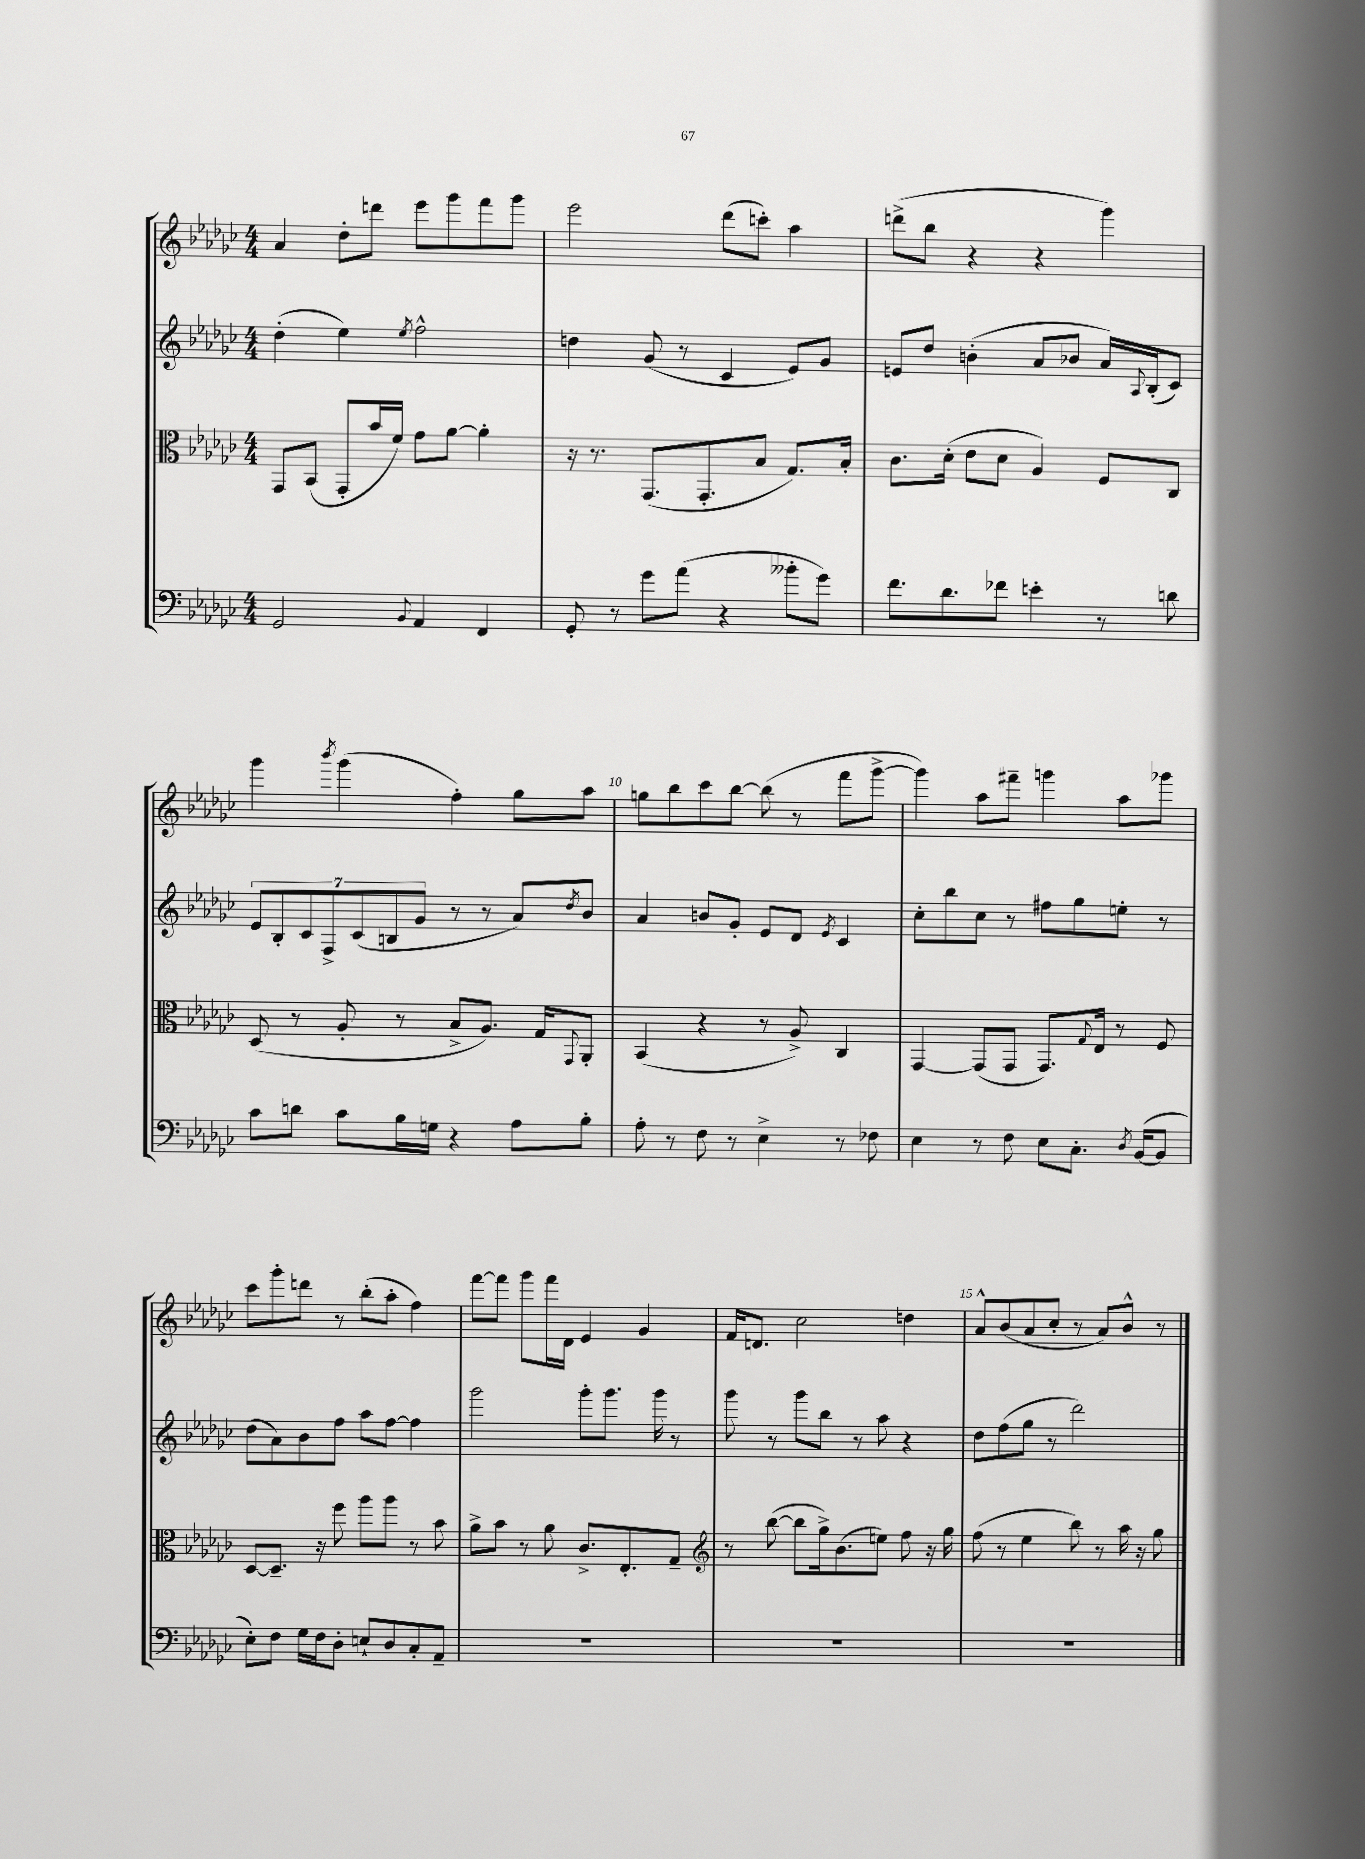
<<
\new StaffGroup <<
\new Staff = "s0" {
    \clef treble \key ges \major \numericTimeSignature \time 4/4
    aes'4 des''8-. d'''8 ees'''8 ges'''8 f'''8 ges'''8 |
    ees'''2 des'''8( c'''8-.) aes''4 |
    d'''8->( bes''8 r4 r4 ges'''4) |
    ges'''4 \acciaccatura { bes'''8 } ges'''4( f''4-.) ges''8 aes''8 |
    g''8 bes''8 ces'''8 bes''8~ bes''8( r8 f'''8 ges'''8~-> |
    ges'''4) aes''8 fis'''8-- g'''4 aes''8 ges'''8 |
    ces'''8 ges'''8-. d'''8 r8 bes''8-.( aes''8-. f''4) |
    f'''8~ f'''8 ges'''8 f'''16 des'16 ees'4 ges'4 |
    f'16 d'8. ces''2 d''4 |
    aes'8-^ bes'8( aes'8 ces''8-. r8 aes'8) bes'8-^ r8 \bar "|." |
}
\new Staff = "s1" {
    \clef treble \key ges \major \numericTimeSignature \time 4/4
    des''4-.( ees''4) \acciaccatura { ees''8 } f''2-^ |
    d''4 ges'8( r8 ces'4 ees'8) ges'8 |
    e'8 des''8 b'4-.( aes'8 bes'8 aes'16) \appoggiatura { aes8 } bes16-.( ces'8) |
    \tuplet 7/4 { ees'8 bes8-. ces'8 f8-> ces'8( b8 ges'8 } r8 r8 aes'8) \acciaccatura { des''8 } bes'8 |
    aes'4 b'8 ges'8-. ees'8 des'8 \acciaccatura { ees'8 } ces'4 |
    ces''8-. bes''8 ces''8 r8 fis''8 ges''8 e''8-. r8 |
    des''8( aes'8) bes'8 f''8 aes''8 f''8~ f''4 |
    ges'''2 ges'''8-. ges'''8. ges'''16 r8 |
    ges'''8 r8 ges'''8 bes''8 r8 aes''8 r4 |
    des''8 f''8( ges''8 r8 des'''2) \bar "|." |
}
\new Staff = "s2" {
    \clef alto \key ges \major \numericTimeSignature \time 4/4
    ges,8 bes,8( ges,8-. bes'16 f'16) ges'8 aes'8~ aes'4-. |
    r16 r8. ges,8.( ges,8.-. bes8 ges8.) bes16-. |
    ces'8. des'16-.( ees'8 des'8 aes4) f8 ces8 |
    des8( r8 aes8-. r8 bes8-> aes8.) ges16 \appoggiatura { ges,8 } aes,8-. |
    bes,4( r4 r8 aes8->) ces4 |
    ges,4~ ges,8( ges,8 ges,8.) \appoggiatura { ges8 } ees16 r8 f8 |
    des8~ des8.-- r16 f''8 aes''8 aes''8 r8 bes'8 |
    aes'8-> bes'8 r8 aes'8 ces'8.-> ees8.-. ges8-- |
    \clef treble r8 bes''8~( bes''8 ges''16->) bes'8.( e''8) f''8 r16 ges''16 |
    f''8( r8 ees''4 bes''8) r8 aes''16 r16 ges''8 \bar "|." |
}
\new Staff = "s3" {
    \clef bass \key ges \major \numericTimeSignature \time 4/4
    ges,2 \appoggiatura { bes,8 } aes,4 f,4 |
    ges,8-. r8 ges'8 aes'8( r4 beses'8-. ges'8) |
    f'8. des'8. fes'8 e'4-. r8 d'8 |
    ces'8 d'8 ces'8 bes16 g16 r4 aes8 bes8-. |
    aes8-. r8 f8 r8 ees4-> r8 fes8 |
    ees4 r8 f8 ees8 ces8.-. \acciaccatura { des8 } bes,16~( bes,8 |
    ees8-.) f8 ges16 f16 des8-. e8-! des8 ces8-. aes,8-- |
    R1 |
    R1 |
    R1 \bar "|." |
}
>>
>>
\layout { \context { \Score currentBarNumber = #6 \override BarNumber.break-visibility = ##(#f #t #t) barNumberVisibility = #(every-nth-bar-number-visible 5) } }
